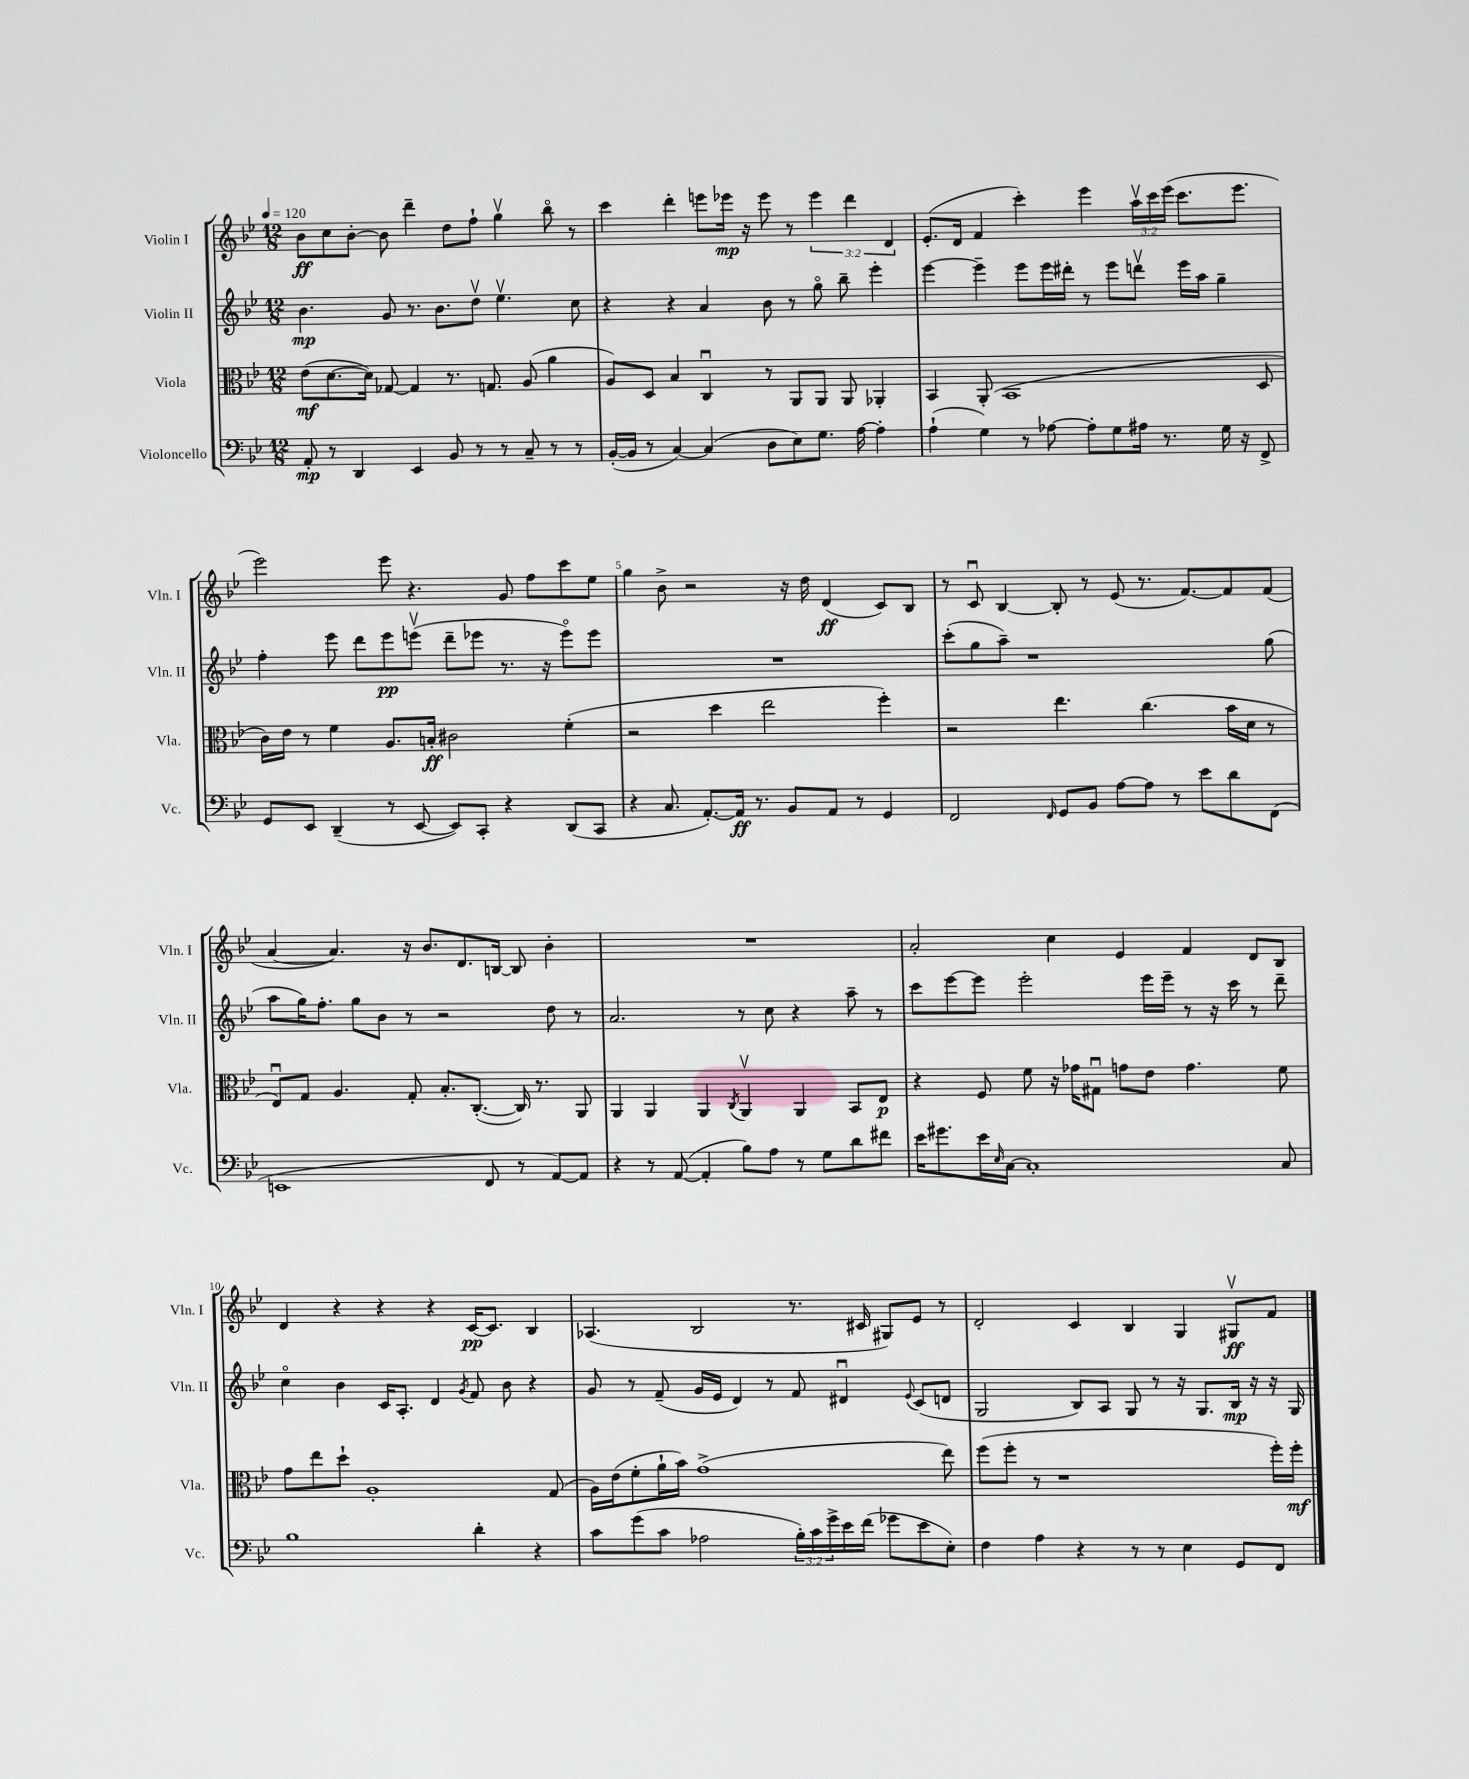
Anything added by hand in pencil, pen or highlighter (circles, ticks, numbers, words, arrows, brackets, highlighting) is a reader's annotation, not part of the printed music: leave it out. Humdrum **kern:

**kern	**dynam	**kern	**dynam	**kern	**dynam	**kern	**dynam
*part4	*part4	*part3	*part3	*part2	*part2	*part1	*part1
*staff4	*staff4	*staff3	*staff3	*staff2	*staff2	*staff1	*staff1
*I"Violoncello	*	*I"Viola	*	*I"Violin II	*	*I"Violin I	*
*I'Vc.	*	*I'Vla.	*	*I'Vln. II	*	*I'Vln. I	*
*clefF4	*	*clefC3	*	*clefG2	*	*clefG2	*
*k[b-e-]	*	*k[b-e-]	*	*k[b-e-]	*	*k[b-e-]	*
*M12/8	*	*M12/8	*	*M12/8	*	*M12/8	*
*MM120	*	*MM120	*	*MM120	*	*MM120	*
=1	=1	=1	=1	=1	=1	=1	=1
8AA'/	mp	(8e-\L	mf	4.b-\	mp	8b-\L	ff
8r	.	[8.d\	.	.	.	8cc\	.
4DD/	.	.	.	.	.	[8b-'\J	.
.	.	16d\Jk])	.	.	.	.	.
.	.	[8G-X/	.	8g/	.	8b-\]	.
4EE-/	.	4G-/]	.	8.r	.	4ddd~\	.
.	.	.	.	8.b-\L	.	.	.
8BB-/	.	8.r	.	.	.	8dd\L	.
8r	.	.	.	8ddv\J	.	8ff`\J	.
.	.	8.Gn/	.	.	.	.	.
8r	.	.	.	4.ee-v\	.	4ggv\	.
8C~/	.	(8A/	.	.	.	.	.
8r	.	4a\	.	.	.	8bb-\	.
8r	.	.	.	8cc\	.	8r	.
=2	=2	=2	=2	=2	=2	=2	=2
([16BB-'/LL	.	8A/L)	.	4r	.	4ccc\	.
16BB-/JJ]	.	.	.	.	.	.	.
8r	.	8D/J	.	.	.	.	.
[4C/)	.	4B-/	.	4r	.	4ddd'\	.
(4C/]	.	4Cu/	.	4a/	.	8eeen\L	.
.	.	.	.	.	.	16eee-X\Jk	mp
.	.	.	.	.	.	16r	.
8D\L	.	8r	.	8b-\	.	8eee-\	.
8E-\)	.	8AA/L	.	8r	.	8r	.
8.G\J	.	8AA/J	.	8gg\	.	6eee-\	.
.	.	8AA/	.	8bb-~\	.	.	.
.	.	.	.	.	.	6ddd\	.
[16A\	.	.	.	.	.	.	.
4A'\]	.	4AA-X'/	.	4eee-'\	.	.	.
.	.	.	.	.	.	6d/	.
=3	=3	=3	=3	=3	=3	=3	=3
(4A`\	.	4BB-/	.	[4eee-\	.	(8.e-'/L	.
.	.	.	.	.	.	16d/Jk	.
4G\)	.	(8AA'/	.	4eee-~\]	.	4f/	.
.	.	1BB-	.	.	.	.	.
8r	.	.	.	8eee-\L	.	4ccc'\)	.
[8A-X\	.	.	.	16eee-\L	.	.	.
.	.	.	.	16ddd#X'\JJ	.	.	.
8A-'\L]	.	.	.	8r	.	4eee-\	.
8G\	.	.	.	8eee-\L	.	.	.
16A#X\Jk	.	.	.	8dddnv\J	.	24aav\LL	.
.	.	.	.	.	.	24ccc\	.
8.r	.	.	.	.	.	.	.
.	.	.	.	.	.	(24eee-\JJ	.
.	.	.	.	16eee-\LL	.	8.ccc\L	.
.	.	.	.	16aa\JJ	.	.	.
16G\	.	.	.	4gg~\	.	.	.
16r	.	.	.	.	.	8.eee-\J	.
8FF^/	.	8D/	.	.	.	.	.
!!LO:LB:g=z
=4	=4	=4	=4	=4	=4	=4	=4
8GG/L	.	16c\LL)	.	4ff'\	.	2eee-\)	.
.	.	16e-\JJ	.	.	.	.	.
8EE-/J	.	8r	.	.	.	.	.
(4DD~/	.	4f\	.	8eee-\	.	.	.
.	.	.	.	8ddd\L	.	.	.
8r	.	8.A/L	.	8eee-\	pp	8eee-\	.
[8EE-/	.	.	.	(8eeenv\J	.	4.r	.
.	.	16Bn'/Jk	ff	.	.	.	.
8EE-/L])	.	2c#X\	.	8ddd~\L	.	.	.
8CC'/J	.	.	.	8eee-X\J	.	.	.
4r	.	.	.	8.r	.	8g/	.
.	.	.	.	.	.	8ff\L	.
.	.	.	.	16r	.	.	.
(8DD/L	.	(4f'\	.	8eee-\L)	.	8ccc\	.
8CC/J	.	.	.	8eee-\J	.	8ee-\J	.
=5	=5	=5	=5	=5	=5	=5	=5
4r	.	2r	.	1.r	.	4gg\	.
8.C/	.	.	.	.	.	8b-^\	.
.	.	.	.	.	.	2r	.
[8.AA'/L)	.	.	.	.	.	.	.
.	.	4dd\	.	.	.	.	.
16AA/Jk]	ff	.	.	.	.	.	.
8.r	.	.	.	.	.	.	.
.	.	2ee-\	.	.	.	.	.
8BB-/L	.	.	.	.	.	16r	.
.	.	.	.	.	.	16dd\	.
8AA/J	.	.	.	.	.	(4d/	ff
8r	.	.	.	.	.	.	.
4GG/	.	4ff'\)	.	.	.	8c/L)	.
.	.	.	.	.	.	8B-/J	.
=6	=6	=6	=6	=6	=6	=6	=6
2FF/	.	2r	.	(8ccc'\L	.	8r	.
.	.	.	.	8gg\	.	8cu/	.
.	.	.	.	8aa~\J)	.	[4B-/	.
.	.	.	.	1r	.	.	.
16qqFF/	.	.	.	.	.	.	.
8GG/L	.	4.ee-\	.	.	.	8B-'/]	.
8BB-/J	.	.	.	.	.	8r	.
[8A\L	.	.	.	.	.	(8e-/	.
8A\J]	.	(4.cc\	.	.	.	8.r	.
8r	.	.	.	.	.	.	.
.	.	.	.	.	.	[8.f/L)	.
8e-\L	.	.	.	.	.	.	.
8d\	.	16b-\LL	.	.	.	8f/]	.
.	.	16d\JJ	.	.	.	.	.
(8FF\J	.	8r	.	(8gg\	.	(8f/J	.
!!LO:LB:g=z
=7	=7	=7	=7	=7	=7	=7	=7
1EEn	.	8E-u/L)	.	8aa\L	.	[4a/	.
.	.	8G/J	.	16gg\K)	.	.	.
.	.	.	.	8.ff'\J	.	.	.
.	.	4.A/	.	.	.	4.a/])	.
.	.	.	.	8gg\L	.	.	.
.	.	.	.	8b-\J	.	.	.
.	.	8G'/	.	8r	.	16r	.
.	.	.	.	.	.	8.b-/L	.
.	.	8.B-'/L	.	2r	.	.	.
.	.	.	.	.	.	8.d/	.
.	.	([8.C'/J	.	.	.	.	.
8FF/	.	.	.	.	.	.	.
.	.	.	.	.	.	[16Bn/Jk	.
8r	.	16C/])	.	.	.	8B/]	.
.	.	8.r	.	.	.	.	.
[8AA/L)	.	.	.	8dd\	.	4b-'\	.
8AA/J]	.	8AA/	.	8r	.	.	.
=8	=8	=8	=8	=8	=8	=8	=8
4r	.	4AA/	.	2.a/	.	1.r	.
8r	.	4AA/	.	.	.	.	.
([8AA/	.	.	.	.	.	.	.
4AA'/]	.	4AA/	.	.	.	.	.
.	.	8qC/	.	.	.	.	.
8B-\L)	.	4AAv/	.	8r	.	.	.
8A\J	.	.	.	8cc\	.	.	.
8r	.	4AA/	.	4r	.	.	.
8G\L	.	.	.	.	.	.	.
8d\	.	8BB-/L	.	8aa~\	.	.	.
8f#X\J	.	8E-/J	p	8r	.	.	.
=9	=9	=9	=9	=9	=9	=9	=9
16e-\KL	.	4r	.	8ccc\L	.	2a'/	.
8.g#X\	.	.	.	.	.	.	.
.	.	.	.	[8eee-\	.	.	.
16e-\L	.	8F/	.	8eee-\J]	.	.	.
16qqE-/	.	.	.	.	.	.	.
[16C\JJ	.	.	.	.	.	.	.
1C']	.	8f\	.	2eee-'\	.	.	.
.	.	16r	.	.	.	4cc\	.
.	.	16g-X\KL	.	.	.	.	.
.	.	8G#Xu\J	.	.	.	.	.
.	.	8gn\L	.	.	.	4e-/	.
.	.	8e-\J	.	16eee-\LL	.	.	.
.	.	.	.	16eee-~\JJ	.	.	.
.	.	4.g\	.	8r	.	4f/	.
.	.	.	.	16r	.	.	.
.	.	.	.	16ccc\	.	.	.
.	.	.	.	8r	.	8d/L	.
8C/	.	8f\	.	8ddd~\	.	8B-/J	.
!!LO:LB:g=z
=10	=10	=10	=10	=10	=10	=10	=10
1B-	.	8g\L	.	4cc\	.	4d/	.
.	.	8ee-\	.	.	.	.	.
.	.	8dd`\J	.	4b-\	.	4r	.
.	.	1A'	.	.	.	.	.
.	.	.	.	16c/KL	.	4r	.
.	.	.	.	8.A'/J	.	.	.
.	.	.	.	4d/	.	4r	.
.	.	.	.	8qg/	.	.	.
4d'\	.	.	.	8f/	.	[16c/KL	pp
.	.	.	.	.	.	8.c/J]	.
.	.	.	.	8b-\	.	.	.
4r	.	.	.	4r	.	4B-/	.
.	.	(8G/	.	.	.	.	.
=11	=11	=11	=11	=11	=11	=11	=11
8c\L	.	16A\LL)	.	8g/	.	(4.A-X/	.
.	.	(16e-\J	.	.	.	.	.
(8g\	.	8f'\	.	8r	.	.	.
8c\J	.	16a`\L	.	(8f~/	.	.	.
.	.	16b-\JJ)	.	.	.	.	.
2A-X\	.	(1g^	.	16g/LL	.	2B-/	.
.	.	.	.	16e-/JJ	.	.	.
.	.	.	.	4d/)	.	.	.
.	.	.	.	8r	.	.	.
24B-'\LL)	.	.	.	8f/	.	8.r	.
24c\	.	.	.	.	.	.	.
24g^\	.	.	.	.	.	.	.
16e-\	.	.	.	4d#Xu/	.	.	.
(16f\JJ	.	.	.	.	.	16c#X/	.
8g-X\L	.	.	.	.	.	8G#X/L)	.
.	.	.	.	8qqe-/	.	.	.
8e-\	.	.	.	(8c/L	.	8e-/J	.
8E-'\J)	.	8ee-\)	.	8dn/J	.	8r	.
=12	=12	=12	=12	=12	=12	=12	=12
4F\	.	(8ff\L	.	2G/	.	2d'/	.
.	.	8ff'\J	.	.	.	.	.
4A\	.	8r	.	.	.	.	.
.	.	1r	.	.	.	.	.
4r	.	.	.	8B-/L)	.	4c/	.
.	.	.	.	8A/J	.	.	.
8r	.	.	.	8G/	.	4B-/	.
8r	.	.	.	8r	.	.	.
4E-\	.	.	.	16r	.	4G/	.
.	.	.	.	8.G/L	.	.	.
8GG/L	.	.	.	16B-/Jk	mp	8G#Xv/L	ff
.	.	.	.	16r	.	.	.
8FF/J	.	16ff'\LL)	.	16r	.	8f/J	.
.	.	16ff'\JJ	mf	16G/	.	.	.
==	==	==	==	==	==	==	==
*-	*-	*-	*-	*-	*-	*-	*-
